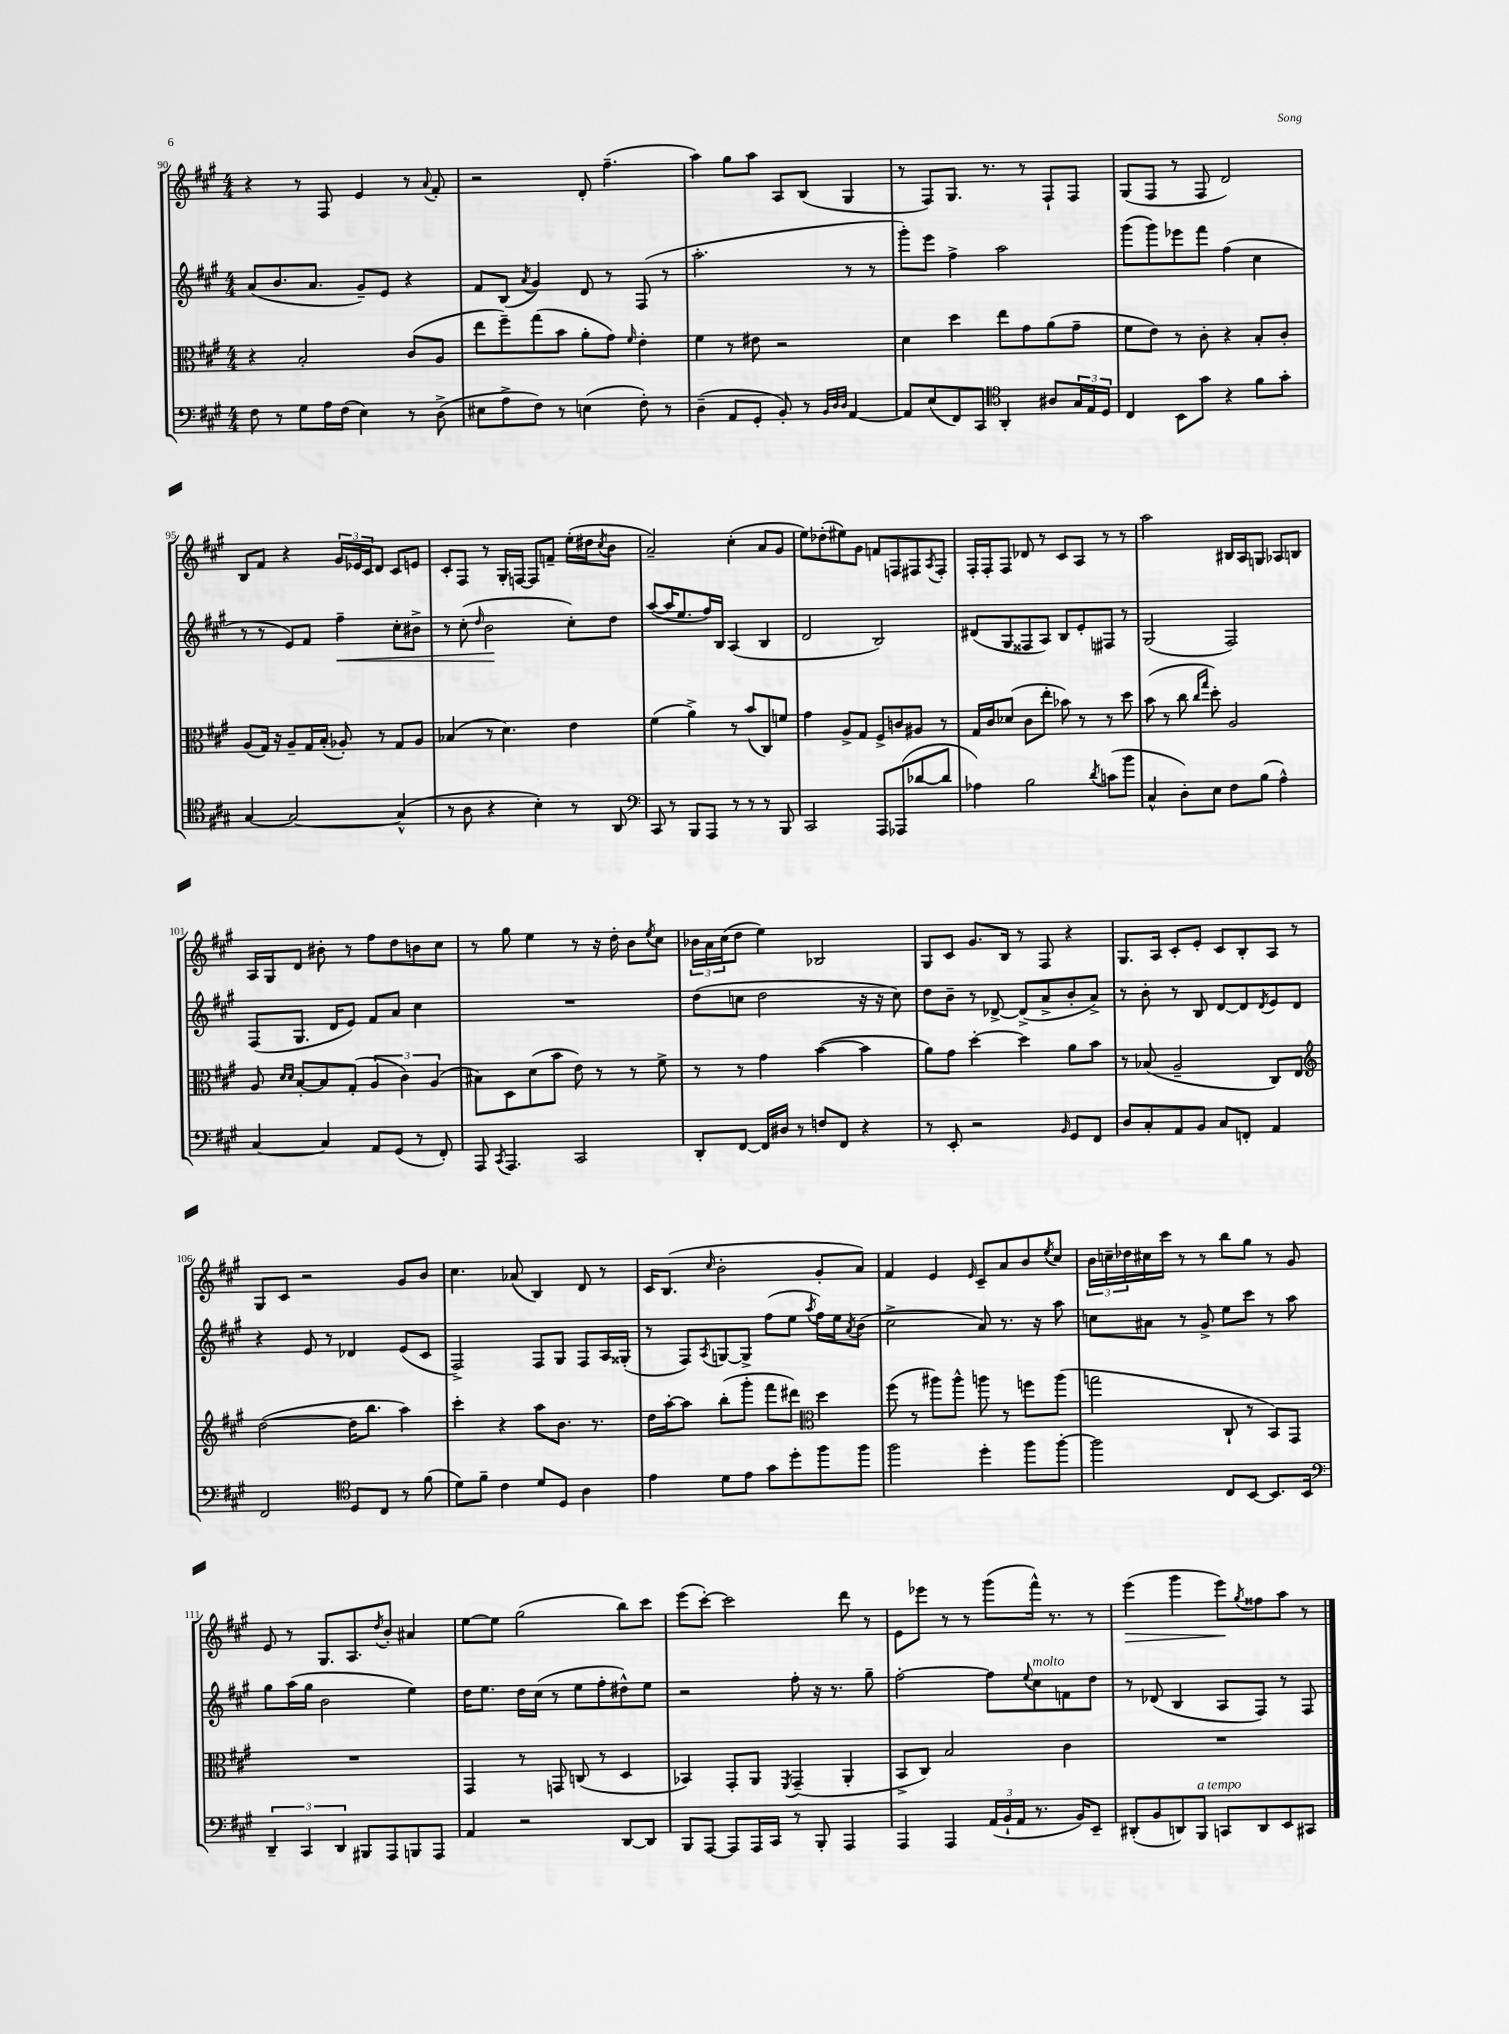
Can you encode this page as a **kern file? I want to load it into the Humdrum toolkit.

**kern	**kern	**kern	**kern
*staff4	*staff3	*staff2	*staff1
*clefF4	*clefC3	*clefG2	*clefG2
*k[f#c#g#]	*k[f#c#g#]	*k[f#c#g#]	*k[f#c#g#]
*M4/4	*M4/4	*M4/4	*M4/4
8F#	4r	(8a	4r
8r	.	8.b	.
8G#	2B'	.	8r
.	.	8.a	.
16A	.	.	8F#
(16F#	.	.	.
4E)	.	8g#~)	4e
.	.	8e	.
8r	(8c#	4r	8r
.	.	.	8qqa
(8D^	8A	.	8f#'
=	=	=	=
8E#	8ee	8f#	2r
8A^	8ff#~)	(8B	.
.	.	8qa	.
8F#)	(8gg#	4g#)	.
8r	8b	.	.
(4E	8a'	8d	8d'
.	8g#)	8r	(4.ff#~
.	16qqf#	.	.
8F#')	4e'	(8F#	.
8r	.	8r	.
=	=	=	=
(4D~	4f#	2.aa'	4aa)
8AA	8r	.	8gg#
8GG#'	8e#	.	8aa
8BB')	2r	.	8A
8r	.	.	(8B
32qqBB	.	.	.
32qqD	.	.	.
32qqD	.	.	.
[4AA	.	8r	4G#
.	.	8r	.
=	=	=	=
8AA]	4d	8ggg#')	8r
(8E	.	8eee	8F#)
8FF#)	4dd	4ff#^	8.G#
8CC#	.	.	.
.	.	.	8.r
*clefC4	*	*	*
4AA'	8ee	2aa	.
.	8g#	.	8r
8A#	(8a	.	8F#`
24G#	8g#~	.	8F#
24E	.	.	.
24D	.	.	.
=	=	=	=
4C#	8f#	(8ggg#	(8G#
.	8e)	8ggg#)	8F#
8BB	8r	8eee-	8r
8g#	8c#'	8fff#	8F#
4r	4r	(4ff#	2d)
8f#	8B'	4cc#	.
8g#'	8c#'	.	.
=	=	=	=
[4G#	(8A	8r	8B
.	16G#)	8r	8f#
.	16r	.	.
2G#_	8A~	8e)	4r
.	16G#	8f#	.
.	(16B'	.	.
.	8A-')	4ff#~	24g#
.	.	.	24e-
.	.	.	24c#
.	8r	.	8d
(4G#^^]	8G#	8cc#'	8c#
.	8A-	8b#^	8e
=	=	=	=
8r	(4B-	8r	8c#'
8A	.	(8cc#'	8F#
.	.	16qqdd	.
4r	8r	2b	8r
.	4.d)	.	16G#'
.	.	.	[16F
4B')	.	.	8F]
.	.	.	8f~
8r	4e	8cc#')	(16ee'
.	.	.	16dd#
.	.	.	8qcc#
8AA	.	8dd	8b
=	=	=	=
*clefF4	*	*	*
8CC#	(4f#	([8aa	2a~)
8r	.	16aa]	.
.	.	8.ee	.
8BBB	4a^)	.	.
8AAA	.	16ff#)	.
.	.	16B	.
8r	8r	(4A	(4cc#'
8r	(8b	.	.
8r	8C#)	4B	8a
8BBB	8f	.	8g#
=	=	=	=
2CC#	4g#	2d	8ee)
.	.	.	(8dd-'
.	8A^	.	8ee#)
.	8G#	.	8g#
8AAA	8F#^	2B)	8f
(8AAA-	8c	.	8F
[8d-	8A#	.	8F#
.	.	.	8qA
8d-]	8r	.	8F#'
=	=	=	=
4A-)	16G#	(8d#	16F#'
.	16c#	.	16F#'
.	(8d-	8G#	8F#
2B	8c#	8F##	8d-
.	8ee'	8A)	8r
.	8b-)	8B	8c#
.	8r	8e'	8A
8qd	.	.	.
(8c	8r	8F#	8r
8b	8dd	8r	8r
=	=	=	=
4C#^^	(8b	(2G#	2aa
.	8r	.	.
8D')	8cc#	.	.
.	16qqcc#	.	.
.	16qqgg#	.	.
8E	8dd')	.	.
8F#	2A	2F#)	16B#
.	.	.	16A
(8B	.	.	8G
4A^^)	.	.	8A-
.	.	.	8B
=	=	=	=
[4C#	8A	(8F#	16A
.	.	.	16G#
.	16qqd	.	.
.	16qqd	.	.
.	[8B'	8.G#	8d
4C#]	8B]	.	8b#'
.	.	16d	.
.	(8G#'	8e)	8r
8AA	6A	8f#	8ff#
(8GG#	.	8a	8dd
.	6c#)	.	.
8r	.	4cc#	8b
.	(6A	.	.
8FF#')	.	.	8cc#
=	=	=	=
8AAA	8B#)	1r	8r
8qCC#	.	.	.
4.AAA	8D	.	8gg#
.	(8d	.	4ee
.	8b	.	.
2CC#	8e)	.	8r
.	8r	.	16r
.	.	.	16dd'
.	8r	.	8b
.	.	.	8qee
.	8f#^	.	8cc#
=	=	=	=
8DD'	8r	(8dd	24b-
.	.	.	24a
.	.	.	(24cc#
[8FF#	8r	8cc	8dd
16FF#]	4g#	2dd	4ee)
16D#	.	.	.
8r	.	.	.
8F	([4b	.	2B-
8FF#	.	.	.
4r	4b]	16r	.
.	.	16r	.
.	.	8cc)	.
=	=	=	=
8r	8a)	8dd	8G#
8EE'	8g#	8b~	8c#
2r	[4dd'	8r	8.g#
.	.	[8d-^	.
.	.	.	16B
.	4dd]	(8d-^]	8r
.	.	8a^	8F#
16qqBB	.	.	.
8GG#	8a	8b'	4r
8FF#	8b	8a^)	.
=	=	=	=
8D	8r	8r	8.G#
8C#'	(8B-	8b'	.
.	.	.	16A
8AA	2A~	8r	8c#'
8BB	.	8B	8e'
8C#	.	[8d	8c#
8FF'	.	8d]	8B'
.	.	8qd	.
4AA	8C#)	8e	8A
.	8E	8d	8r
=	=	=	=
*	*clefG2	*	*
2FF#	([2dd	4r	8G#
.	.	.	8c#
.	.	8e	2r
.	.	8r	.
*clefC4	*	*	*
8D	16dd]	4d-	.
.	8.bb	.	.
8C#	.	.	.
8r	4aa)	(8e	8g#
(8f#	.	8c#	8b
=	=	=	=
8d)	4ccc#'	2F#^)	4.cc#
8f#~	.	.	.
4c#	4r	.	.
.	.	.	(8a-
8d	8aa	8F#	4B)
8D	8.b	8G#	.
4A	.	8F#	8d
.	8.r	.	.
.	.	16A	8r
.	.	(16G##'	.
=	=	=	=
4e	16dd	8r	16c#
.	[16aa'	.	(8.B
.	8aa]	8F#)	.
.	.	8qA	16qqcc#
8d	(8bb'	[8G	2b'
8e	8ggg#'	8G^]	.
8g#	8fff#	(8ff#	.
8dd'	8ddd#)	8ee	.
*	*clefC3	*	*
.	.	8qaa	.
8ff#	4dd	16ff#)	8g#'
.	.	16ee	.
.	.	8qa	.
8ff#	.	(8b	8a)
=	=	=	=
2ff#	(8ff#	2cc#^	4f#
.	8r	.	.
.	8aa#)	.	4e
.	8aa#^^	.	.
.	.	.	16qqe
4dd'	8aa	8a)	8c#~
.	8r	8.r	8a
8ff#	8ff	.	8b
.	.	16r	.
.	.	.	8qee
[8ff#'	(8aa	8aa	8cc#
=	=	=	=
2ff#]	2gg	8cc	24b
.	.	.	24cc~
.	.	.	24dd-
.	.	8a#	16cc#
.	.	.	16ccc#
.	.	8r	8r
.	.	8g#^	8r
8C#	8C#`	8ee	8bb
[8BB	8r	8ccc#	8gg#
8.BB]	8BB)	8r	8r
.	8GG#	8aa	8g#
16BB	.	.	.
=	=	=	=
*clefF4	*	*	*
6DD~	1r	8gg#	8e
.	.	(16aa	8r
6CC#	.	.	.
.	.	16gg#	.
.	.	2b	8.G#
6DD	.	.	.
.	.	.	8.A
8BBB#	.	.	.
.	.	.	8qdd
8AAA	.	.	8b'
8BBB	.	4ee)	4a#
8AAA	.	.	.
=	=	=	=
4AA	4GG#	16dd	[8ee
.	.	8.ee	.
.	.	.	8ee]
2r	8r	16dd	(2gg#
.	.	(16cc#	.
.	8GG	8r	.
.	(8C	8ee	.
.	8r	8ff#'	.
[8DD	4D	8dd#^^)	8bb)
8DD]	.	8ee	8ccc#
=	=	=	=
8BBB	4BB-)	2r	(8eee
[8AAA	.	.	[8ccc#')
8AAA]	8GG#'	.	2ccc#]
16AAA	8AA	.	.
16CC#	.	.	.
.	8qFF#	.	.
8r	(4GG#~	8ff#'	.
8BBB'	.	16r	.
.	.	8.r	.
4AAA	4AA'	.	8ddd
.	.	8gg#~	8r
=	=	=	=
4AAA	8BB^	[2ff#'	8e
.	8C#)	.	8eee-
4AAA	2B	.	8r
.	.	.	8r
(24AA	.	8ff#]	(8ggg#
24BB`	.	.	.
24AA	.	.	.
.	.	8qqee	.
8.r	.	8cc#	16fff#^^)
.	.	.	8.r
.	4c#	8f	.
16BB)	.	.	.
8EE~	.	8dd	8r
=	=	=	=
(8DD#'	1r	8r	(4eee
8BB	.	(8d-	.
8DD)	.	4B	4ggg#
8BBB	.	.	.
8CC	.	8A	8eee)
.	.	.	8qgg#
8DD	.	8F#)	8ff##
8EE	.	8r	8aa
8CC#	.	8F#	8r
==	==	==	==
*-	*-	*-	*-
